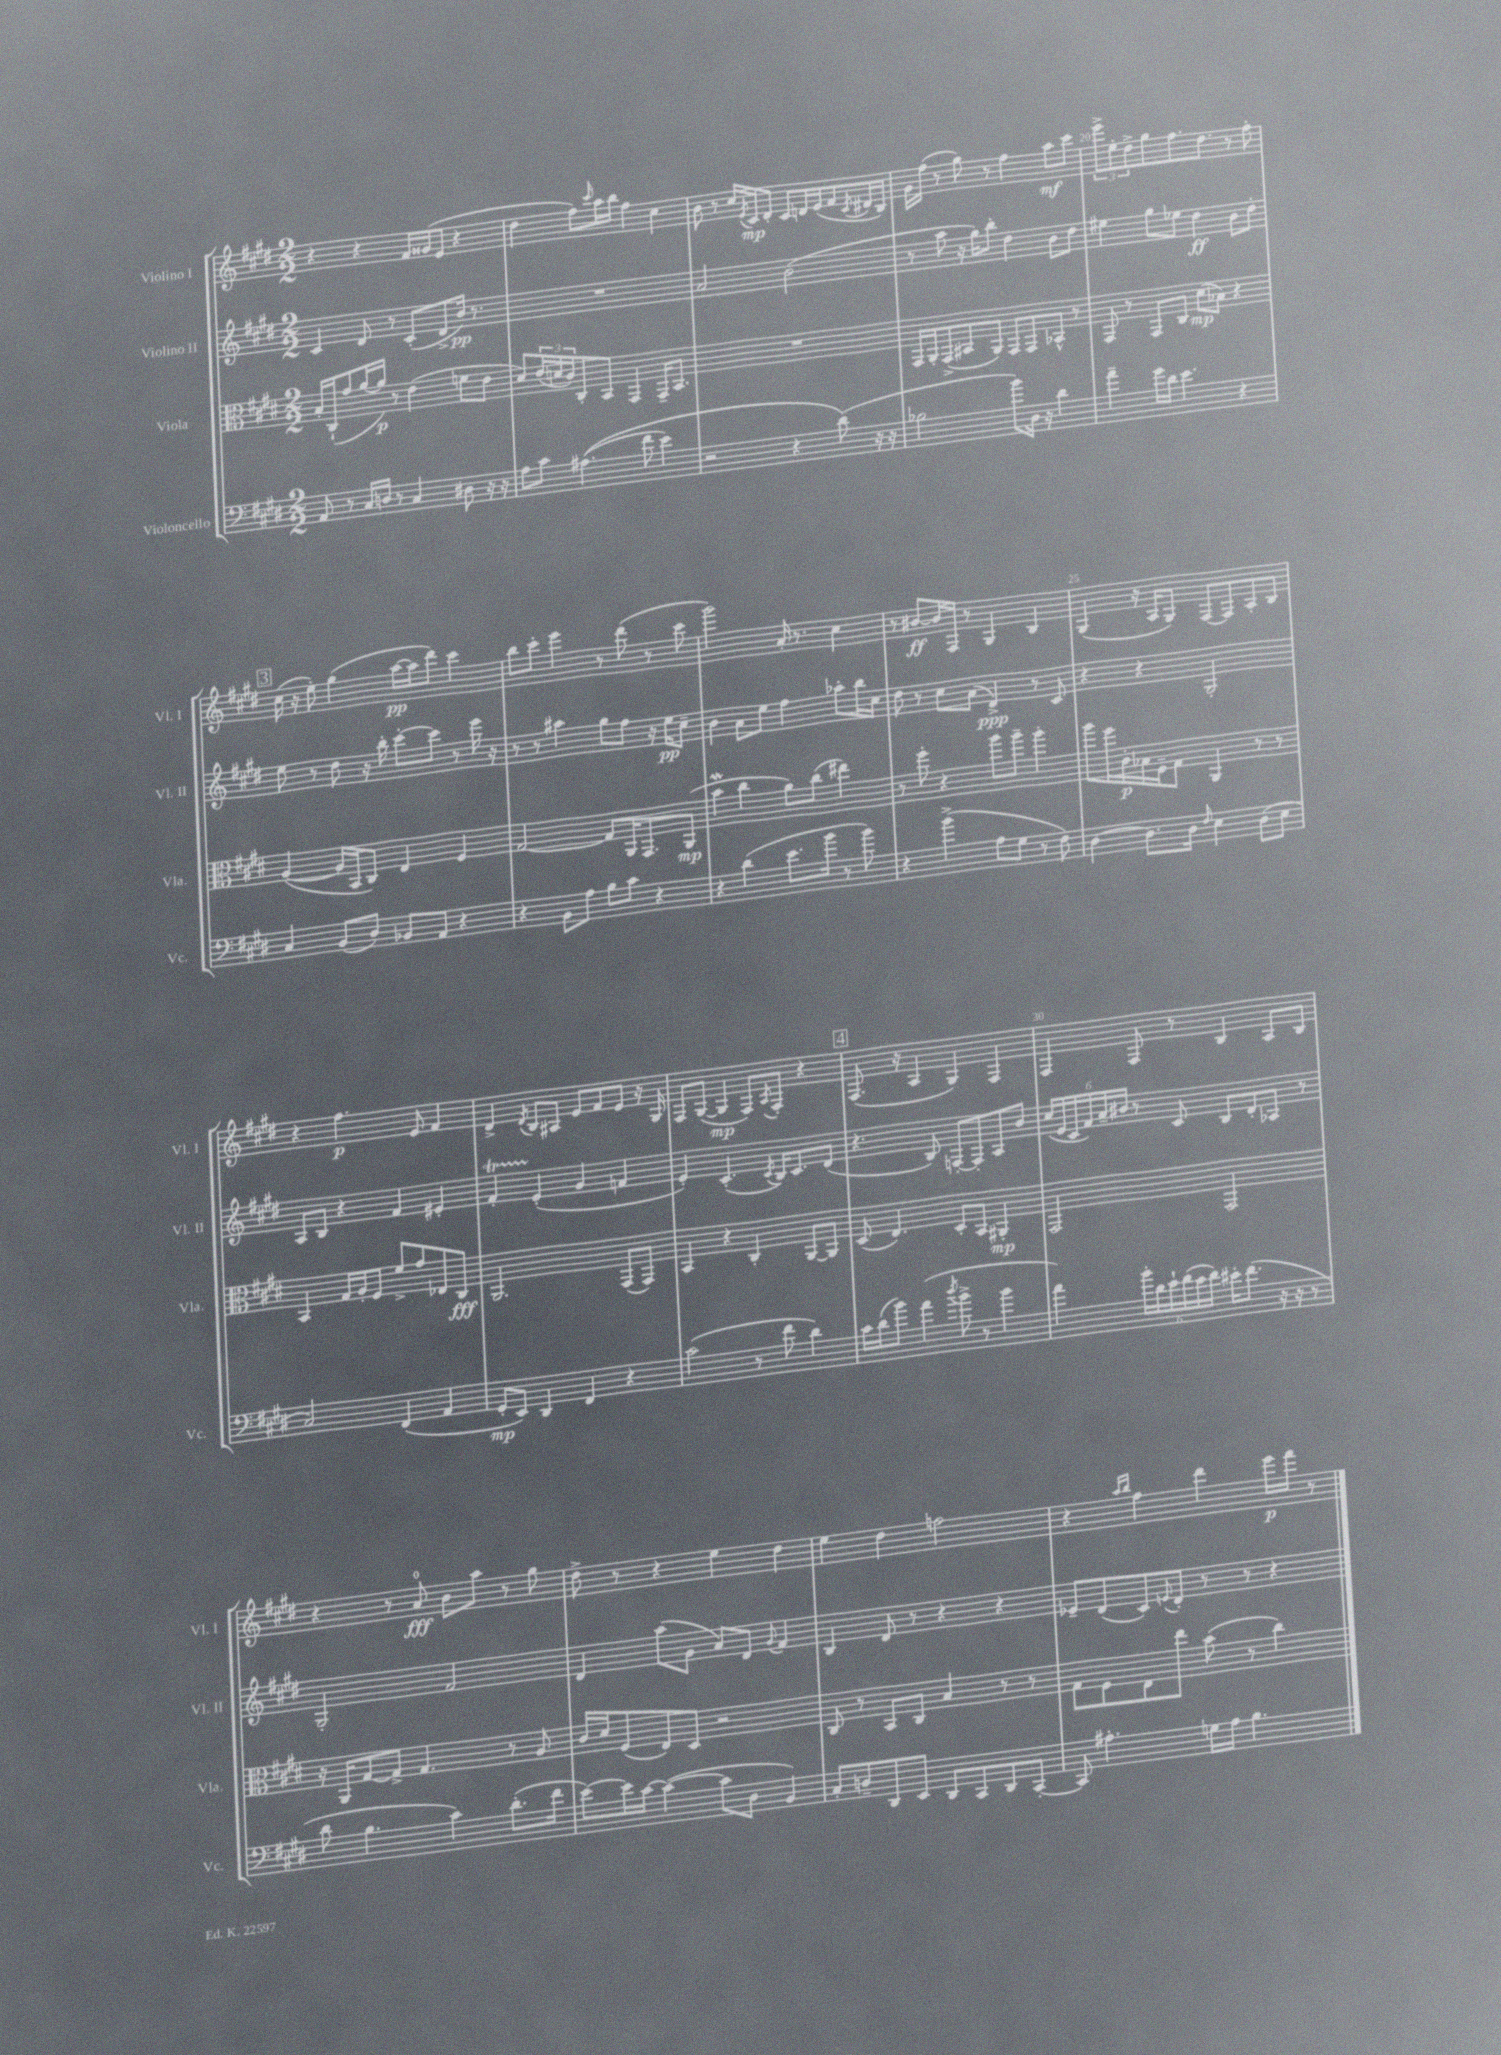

**kern	**dynam	**kern	**dynam	**kern	**dynam	**kern	**dynam
*part4	*part4	*part3	*part3	*part2	*part2	*part1	*part1
*staff4	*staff4	*staff3	*staff3	*staff2	*staff2	*staff1	*staff1
*I"Violoncello	*	*I"Viola	*	*I"Violino II	*	*I"Violino I	*
*I'Vc.	*	*I'Vla.	*	*I'Vl. II	*	*I'Vl. I	*
*clefF4	*	*clefC3	*	*clefG2	*	*clefG2	*
*k[f#c#g#d#]	*	*k[f#c#g#d#]	*	*k[f#c#g#d#]	*	*k[f#c#g#d#]	*
*M2/2	*	*M2/2	*	*M2/2	*	*M2/2	*
=16	=16	=16	=16	=16	=16	=16	=16
8AA/	.	16B'/LL	.	4c#/	.	4r	.
.	.	(16C#`/J	.	.	.	.	.
8r	.	8g#/	.	.	.	.	.
16C#/LL	.	[16a/L	.	8d#/	.	4r	.
16Dn/JJ	.	16a/JJ])	p	.	.	.	.
8r	.	8r	.	8r	.	.	.
4C#/	.	(4e\	.	(8c#'/L	.	16f#/LL	.
.	.	.	.	.	.	(16g##X/J	.
.	.	.	.	8d#^/	.	8e/J	.
8D#X\	.	8fn\L	.	16b/Jk)	pp	4r	.
.	.	.	.	8.r	.	.	.
16r	.	8e\J	.	.	.	.	.
16r	.	.	.	.	.	.	.
=17	=17	=17	=17	=17	=17	=17	=17
8A\L	.	8d#/L)	.	1r	.	4dd#\	.
8c#\J	.	(24e/L	.	.	.	.	.
.	.	24dn/	.	.	.	.	.
.	.	24c#/J)	.	.	.	.	.
((4.A#X\	.	8C#'/	.	.	.	8ff#\L)	.
.	.	.	.	.	.	16qqccc#/	.
.	.	8BB/J	.	.	.	16aa\L	.
.	.	.	.	.	.	16bb\JJ	.
.	.	4GG#/	.	.	.	4ff#\	.
8f#\	.	.	.	.	.	.	.
4e\)	.	16GG#~/KL	.	.	.	4cc#\	.
.	.	8.BB/J	.	.	.	.	.
=18	=18	=18	=18	=18	=18	=18	=18
2r	.	1r	.	2a/	.	8b\	.
.	.	.	.	.	.	8r	.
.	.	.	.	.	.	16cc#/LL	.
.	.	.	.	.	.	8qe/	.
.	.	.	.	.	.	16c#/J	mp
.	.	.	.	.	.	8d#'/J	.
4r	.	.	.	(2b\	.	8c#/L	.
.	.	.	.	.	.	16dn/L	.
.	.	.	.	.	.	(16e/J	.
(8d#\)	.	.	.	.	.	8f#/	.
.	.	.	.	.	.	8qc#/	.
16r	.	.	.	.	.	16d#X/L	.
16r	.	.	.	.	.	16B/JJ)	.
=19	=19	=19	=19	=19	=19	=19	=19
2B-X\	.	16GG#/LL	.	8r	.	16g#\LL	.
.	.	16AA'/J	.	.	.	(16ff#\JJ	.
.	.	(8GG#^/	.	8aa\	.	8r	.
.	.	8BB#X/	.	16r	.	8gg#\)	.
.	.	.	.	16gg#\KL)	.	.	.
.	.	8AA/J)	.	8bb'\J	.	8r	.
8b\L)	.	8GG#/L	.	4dd#\	.	4ff#\	.
16D#\Jk	.	8GG#/	.	.	.	.	.
16r	.	.	.	.	.	.	.
4d#\	.	8BB-X^^/J	.	8b\L	.	8aa\L	mf
.	.	8r	.	8dd#\J	.	8ccc#\J	.
=20	=20	=20	=20	=20	=20	=20	=20
4a~\	.	8GG#/	.	4ee#X\	.	12eee^\L	.
.	.	.	.	.	.	12ee'\	.
.	.	8r	.	.	.	.	.
.	.	.	.	.	.	12dd#^\	.
16g#\LL	.	8GG#/L	.	8gg#\L	.	8gg#\	.
16d#\JJ	.	.	.	.	.	.	.
4.e\	.	8C#/J	.	8ee-X\J	.	8.ff#\	.
.	.	(8d#\L	mp	4dd#\	ff	.	.
.	.	.	.	.	.	8.dd#\J	.
.	.	8B-X\J)	.	.	.	.	.
4r	.	4r	.	8b\L	.	8r	.
.	.	.	.	8dd#'\J	.	8ff#'\	.
!!LO:LB:g=z
!!LO:REH:place=s1:t=3
=21	=21	=21	=21	=21	=21	=21	=21
4C#/	.	([4A/	.	8ee\	.	(16cc#\	.
.	.	.	.	.	.	16r	.
.	.	.	.	8r	.	8ee'\)	.
(8BB/L	.	16A/LL]	.	8dd#\	.	(4gg#\	.
.	.	16BB/J	.	.	.	.	.
8D#/J)	.	8C#/J)	.	16r	.	.	.
.	.	.	.	16bb'\	.	.	.
8BB-X/L	.	4E/	.	[8ccc#'\L	.	[16aa\LL	pp
.	.	.	.	.	.	16aa\J]	.
8AA/J	.	.	.	8ccc#\J]	.	8ddd#\J)	.
4r	.	4F#/	.	8r	.	4ccc#\	.
.	.	.	.	16eee\	.	.	.
.	.	.	.	16r	.	.	.
=22	=22	=22	=22	=22	=22	=22	=22
4r	.	[2G#/	.	8r	.	8bb\L	.
.	.	.	.	8r	.	8ccc#'\J	.
8BB\L	.	.	.	4aa#X\	.	4eee\	.
8A\J	.	.	.	.	.	.	.
8B\L	.	8G#/L]	.	8gg#\L	.	8r	.
8c#\J	.	16AA/K	.	8ff#\J	.	(8ddd#\	.
.	.	8.GG#/	.	.	.	.	.
4r	.	.	.	16r	.	8r	.
.	.	.	.	16ee\KL	pp	.	.
.	.	(8AA/J	mp	8cc#~\J	.	8ccc#\	.
=23	=23	=23	=23	=23	=23	=23	=23
4r	.	4bW\	.	4b\	.	2ggg#\)	.
(4d#\	.	4cc#\	.	8a\L	.	.	.
.	.	.	.	8ee\J	.	.	.
8.e\L	.	8a\L)	.	4ff#\	.	16a'/	.
.	.	.	.	.	.	8.r	.
.	.	(8cc#\J	.	.	.	.	.
16b\Jk	.	.	.	.	.	.	.
8r	.	4ee#X\)	.	8aa-X'\L	.	4cc#\	.
8b\)	.	.	.	16bb\L	.	.	.
.	.	.	.	16cc#\JJ	.	.	.
=24	=24	=24	=24	=24	=24	=24	=24
4r	.	8r	.	8dd#\	.	8r	.
.	.	8ff#'\	.	8r	.	[8b#X/L	ff
(4b^\	.	4r	.	8cc#\L	.	16b#/L]	.
.	.	.	.	.	.	16F#/JJ	.
.	.	.	.	(8a\J	.	8r	.
8A\L	.	8aa\L	.	4d#^/)	ppp	4G#/	.
8G#\J	.	8aa~\J	.	.	.	.	.
8r	.	4aa'\	.	8r	.	4B/	.
8F#\)	.	.	.	8c#/	.	.	.
=25	=25	=25	=25	=25	=25	=25	=25
[4D#\	.	8aa\L	.	4r	.	(4G#/	.
.	.	16ff#\L	.	.	.	.	.
.	.	16c#'\	p	.	.	.	.
8.D#\L]	.	16B-X\	.	4r	.	16r	.
.	.	16F#~\J	.	.	.	16A/KL	.
.	.	8G#\J	.	.	.	8G#/J)	.
16D#\Jk	.	.	.	.	.	.	.
16qqF#/	.	.	.	.	.	.	.
4E\	.	4AA/	.	2G#'/	.	[8F#/L	.
.	.	.	.	.	.	8F#/]	.
(8D#\L	.	8r	.	.	.	8A'/	.
8E\J	.	8r	.	.	.	8B/J	.
!!LO:LB:g=z
=26	=26	=26	=26	=26	=26	=26	=26
2C#/)	.	4BB/	.	8A/L	.	4r	.
.	.	.	.	8B/J	.	.	.
.	.	16G#/LL	.	4r	.	4.ff#\	p
.	.	16A'/J	.	.	.	.	.
.	.	8F#/J	.	.	.	.	.
(4FF#/	.	8f#^/L	.	4f#/	.	.	.
.	.	8g#/	.	.	.	8e/	.
4AA/	.	8E-X/	.	4e#X'/	.	4f#/	.
.	.	8C#/J	fff	.	.	.	.
=27	=27	=27	=27	=27	=27	=27	=27
8GG#'/L	mp	2.AA/	.	4f#T'/	.	4d#^/	.
8EE/J)	.	.	.	.	.	.	.
.	.	.	.	.	.	8qd#/	.
4DD#/	.	.	.	(4e'/	.	8B/L	.
.	.	.	.	.	.	8A#X/J	.
4FF#/	.	.	.	4g#/	.	8e/L	.
.	.	.	.	.	.	8f#/	.
4r	.	(8GG#/L	.	4fn/	.	8e/J	.
.	.	8GG#/J)	.	.	.	16r	.
.	.	.	.	.	.	16G#/	.
=28	=28	=28	=28	=28	=28	=28	=28
(2c#\	.	4BB/	.	4e'/)	.	8F#/L	.
.	.	.	.	.	.	([8G#/J	.
.	.	4r	.	(4.c#'/	.	4G#/]	mp
8r	.	4C#'/	.	.	.	8F#/L)	.
.	.	.	.	8qc#/	.	8qA/	.
8f#\	.	.	.	16B/KL)	.	8F#'/J	.
.	.	.	.	8.c#/	.	.	.
4d#\)	.	[8AA/L	.	.	.	4r	.
.	.	8AA/J]	.	(8d#/J	.	.	.
!!LO:REH:place=s1:t=4
=29	=29	=29	=29	=29	=29	=29	=29
16c#\LL	.	(8D#/	.	4.r	.	(8.F#/	.
(16d#\J	.	.	.	.	.	.	.
8b\J)	.	4.E/)	.	.	.	.	.
.	.	.	.	.	.	16r	.
(4a\	.	.	.	.	.	4A/	.
.	.	.	.	8B/)	.	.	.
8qdd#/	.	.	.	.	.	.	.
8b^\	.	8D#'/L	.	[8Fn'/L	.	4G#/)	.
8r	.	8BB/J	.	8F'/]	.	.	.
4b\	.	4AA#X'/	mp	8A/	.	4F#/	.
.	.	.	.	8b/J	.	.	.
=30	=30	=30	=30	=30	=30	=30	=30
4a\)	.	2GG#/	.	(24cc#/LL	.	4F#/	.
.	.	.	.	24e/	.	.	.
.	.	.	.	24c#/	.	.	.
.	.	.	.	24f#/)	.	.	.
.	.	.	.	24a~/	.	.	.
.	.	.	.	24b#X/JJ	.	.	.
24b'\LL	.	.	.	8r	.	8F#/	.
24d#\	.	.	.	.	.	.	.
24e`\	.	.	.	.	.	.	.
(24f#\	.	.	.	8c#/	.	8r	.
24e\	.	.	.	.	.	.	.
24f#\JJ)	.	.	.	.	.	.	.
16e#X'\KL	.	2GG#/	.	8B/L	.	4B/	.
(8.f#\J	.	.	.	.	.	.	.
.	.	.	.	8d#'/	.	.	.
16r	.	.	.	8A-X/J	.	8A/L	.
16r	.	.	.	.	.	.	.
8r	.	.	.	8r	.	8B/J	.
!!LO:LB:g=z
=31	=31	=31	=31	=31	=31	=31	=31
8d#\	.	16r	.	2G#'/	.	4r	.
.	.	16AA/KL	.	.	.	.	.
4.B\	.	[8G#/	.	.	.	.	.
.	.	8G#^/J]	.	.	.	8r	.
.	.	4.G#/	.	.	.	8a/	fff
4c#\)	.	.	.	2f#/	.	8b\L	.
.	.	.	.	.	.	8aa\J	.
(8.d#'\L	.	8r	.	.	.	8r	.
.	.	8A/	.	.	.	8gg#\	.
16f#\Jk	.	.	.	.	.	.	.
=32	=32	=32	=32	=32	=32	=32	=32
[8e\L)	.	16c#/LL	.	4d#/	.	8dd#^\	.
.	.	16d#/J	.	.	.	.	.
16e\L]	.	(8F#/	.	.	.	8r	.
[16c#\JJ	.	.	.	.	.	.	.
(4c#\_	.	8E/)	.	(8aa\L	.	4r	.
.	.	8D#/J	.	8g#\J	.	.	.
8c#\L]	.	2r	.	8a/L)	.	4ee\	.
8D#\J	.	.	.	8d#/J	.	.	.
.	.	.	.	8qqg#/	.	.	.
4BB/)	.	.	.	4f#/	.	4dd#\	.
=33	=33	=33	=33	=33	=33	=33	=33
8C#'/L	.	8C#/	.	4B/	.	4ee\	.
8Dn~/	.	8r	.	.	.	.	.
8DD#/	.	8BB/L	.	8d#/	.	4dd#\	.
8EE/J	.	8C#/J	.	8r	.	.	.
8DD#/L	.	4B/	.	4r	.	2ffn\	.
8CC#/	.	.	.	.	.	.	.
8DD#/	.	8r	.	4r	.	.	.
[8CC#'/J	.	8r	.	.	.	.	.
=34	=34	=34	=34	=34	=34	=34	=34
8CC#/]	.	8G#\L	.	8e-X~/L	.	4r	.
4.A#X'\	.	8F#\	.	(8d#/	.	.	.
.	.	.	.	.	.	16qqaa/LL	.
.	.	.	.	.	.	16qqbb/JJ	.
.	.	8E\	.	8c#/)	.	4ff#\	.
.	.	.	.	8qqen/	.	.	.
.	.	8ee\J	.	8d#'/J	.	.	.
16Gn\LL	.	(8b\	.	8r	.	4ddd#\	.
16A#\JJ	.	.	.	.	.	.	.
4.B\	.	8r	.	8r	.	.	.
.	.	4cc#\)	.	4r	.	16eee\LL	p
.	.	.	.	.	.	16fff#\JJ	.
.	.	.	.	.	.	8r	.
==	==	==	==	==	==	==	==
*-	*-	*-	*-	*-	*-	*-	*-
